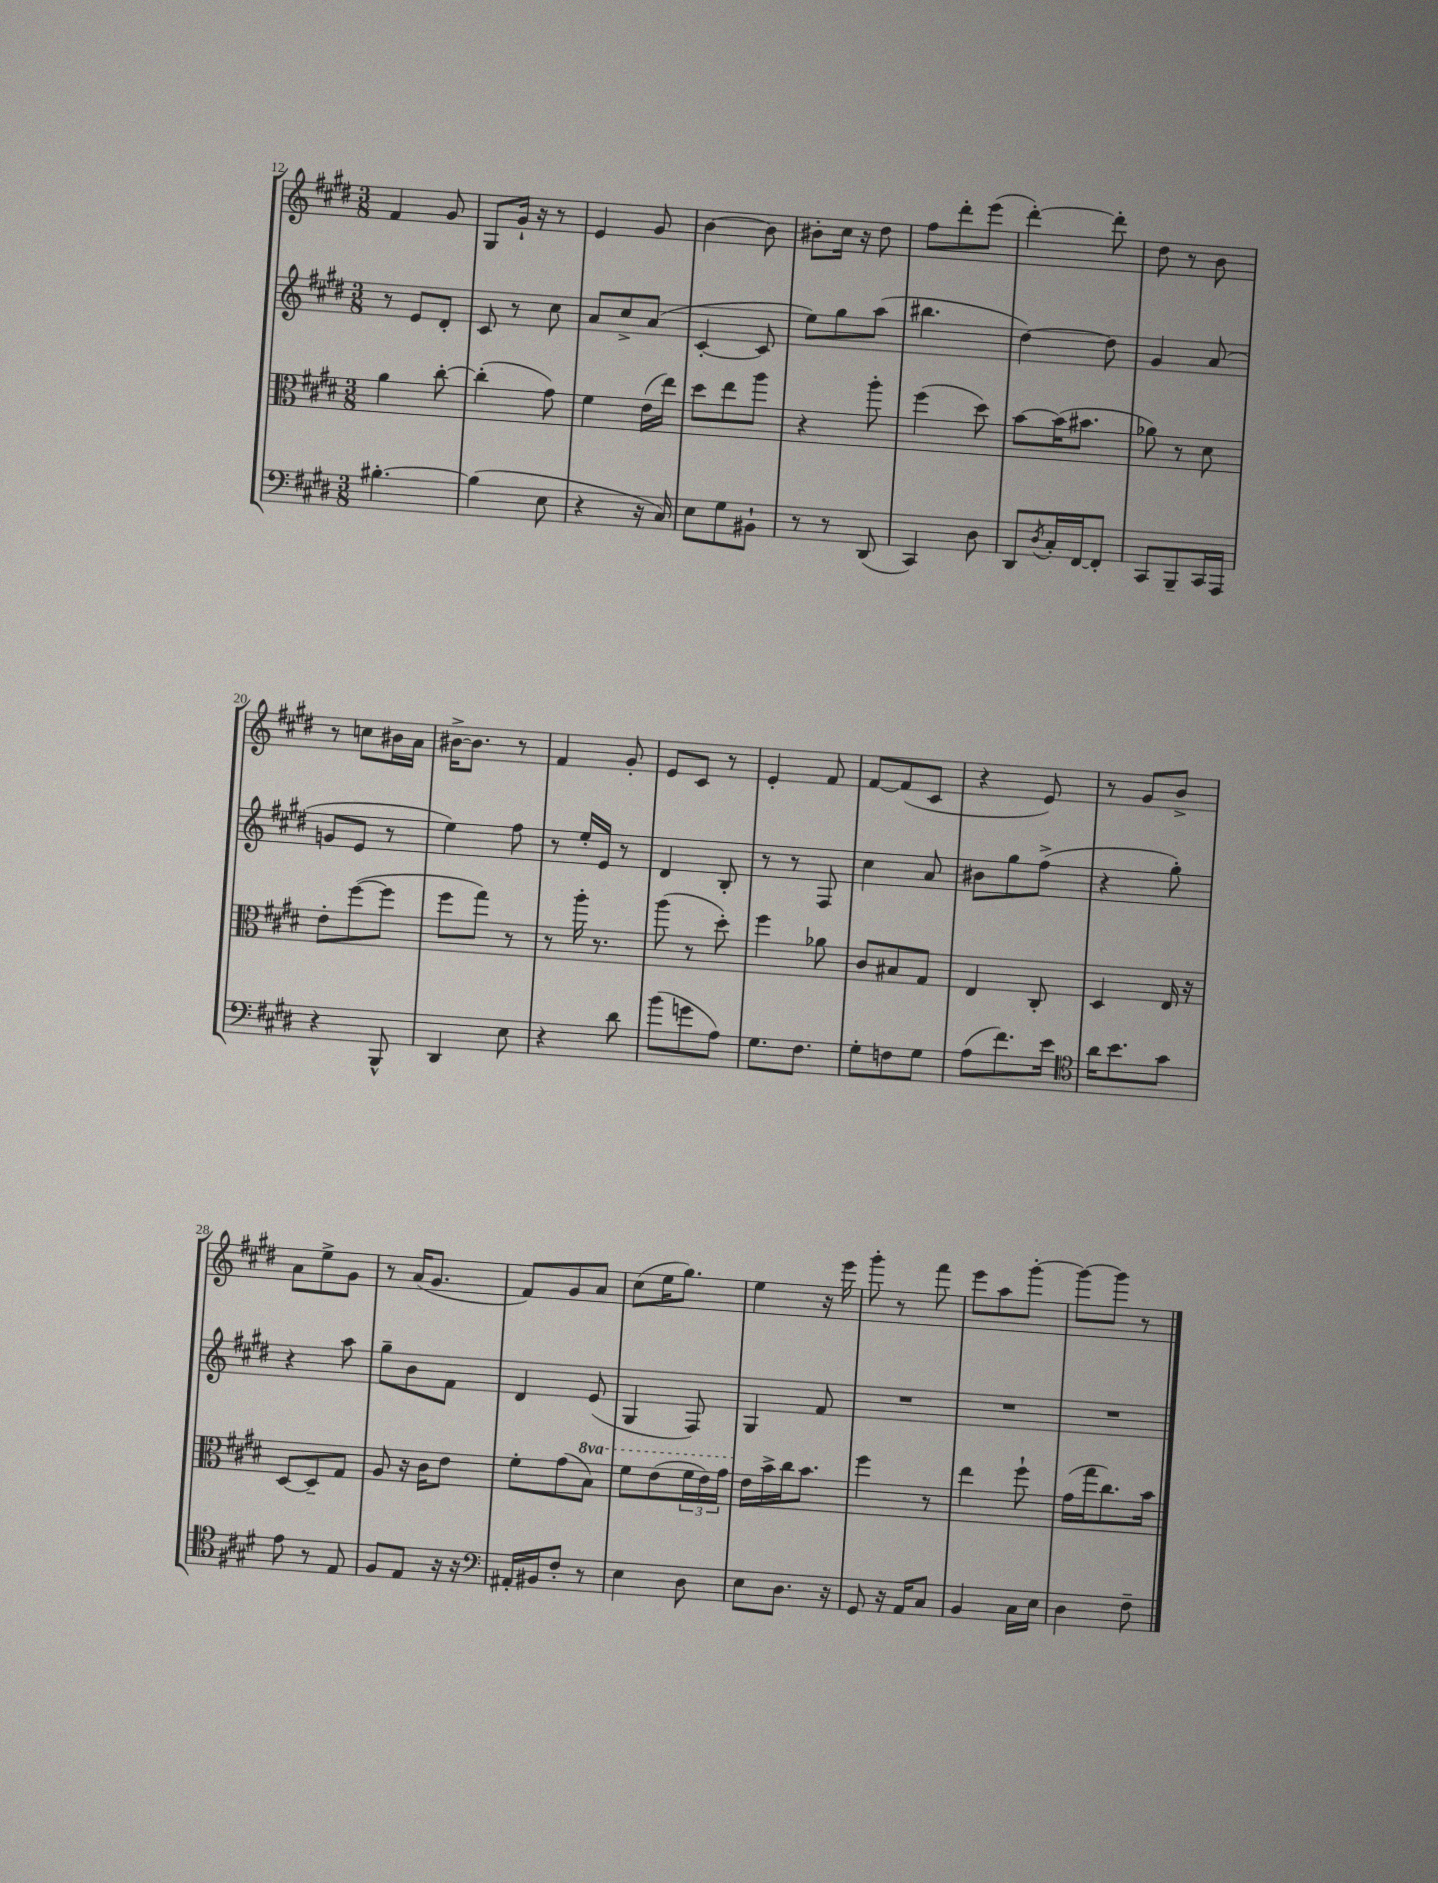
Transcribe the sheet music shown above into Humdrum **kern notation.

**kern	**kern	**kern	**kern
*staff4	*staff3	*staff2	*staff1
*clefF4	*clefC3	*clefG2	*clefG2
*k[f#c#g#d#]	*k[f#c#g#d#]	*k[f#c#g#d#]	*k[f#c#g#d#]
*M3/8	*M3/8	*M3/8	*M3/8
[4.B#'\	4a\	8r	4f#/
.	.	8e/L	.
.	[8cc#'\	8d#'/J	8g#/
=	=	=	=
(4B#\]	(4cc#'\]	8c#/	8G#/L
.	.	8r	16g#`/Jk
.	.	.	16r
8E\	8g#\)	8cc#\	8r
=	=	=	=
4r	4f#\	8a/L	4e/
.	.	8cc#^/	.
16r	(16e\LL	(8a/J	8g#/
16C#/)	16ee\JJ)	.	.
=	=	=	=
8E\L	8dd#\L	[4c#'/	[4b\
8G#\	8ee\	.	.
8BB#`\J	8aa\J	8c#/]	8b\]
=	=	=	=
8r	4r	8ee\L)	8b#'\L
8r	.	8gg#\	16cc#\Jk
.	.	.	16r
(8DD#/	8aa'\	(8aa\J	8dd#\
=	=	=	=
4CC#/)	(4ff#\	4.bb#\	8ff#\L
.	.	.	8ddd#'\
8D#\	8dd#\)	.	(8eee\J
=	=	=	=
8DD#/L	[8b\L	[4dd#\)	[4ddd#'\)
8qD#/	.	.	.
16C#'/L	(16b\]K	.	.
[16FF#/J	8.b#\J	.	.
8FF#'/]J	.	8dd#\]	8ddd#'\]
=	=	=	=
8CC#/L	8a-\)	4g#/	8dd#\
8BBB~/	8r	.	8r
16CC#/L	8d#\	(8a/	8b\
16AAA/JJ	.	.	.
=	=	=	=
4r	8e'\L	8g/L	8r
.	([8ff#\	8e/J	8cc\L
8BBB^^/	8ff#\]J	8r	16b#\L
.	.	.	16a\JJ
=	=	=	=
4DD#/	8ff#\L	4ee\)	[16b#^\LK
.	.	.	8.b#\]J
.	8gg#\J)	.	.
8E\	8r	8ff#\	8r
=	=	=	=
4r	8r	8r	4f#/
.	16aa'\	16ee'/LL	.
.	8.r	16e/JJ	.
8d#\	.	8r	8g#'/
=	=	=	=
(8b\L	(8aa\	4d#/	8e/L
8g\	8r	.	8c#/J
8A\J)	8dd#'\)	8B'/	8r
=	=	=	=
8.G#\L	4ff#\	8r	4e'/
.	.	8r	.
8.F#\J	.	.	.
.	8a-\	8F#/	8f#/
=	=	=	=
8G#'\L	8c#/L	4cc#\	[8f#/L
8F\	8B#/	.	(8f#/]
8G#\J	8G#/J	8a/	8c#/J
=	=	=	=
(8A\L	4E/	8b#\L	4r
8.f#\)	.	8gg#\	.
.	8C#'/	(8ff#^\J	8e/)
16e\Jk	.	.	.
=	=	=	=
*clefC4	*	*	*
16a\LK	4D#/	4r	8r
8.b\	.	.	.
.	.	.	8g#/L
8g#\J	16E/	8gg#'\)	8b^/J
.	16r	.	.
=	=	=	=
8e\	[8D#/L	4r	8a\L
8r	8D#~/]	.	8ee^\
8E/	8G#/J	8aa\	8g#\J
=	=	=	=
8F#/L	8A/	8gg#~\L	8r
8E/J	16r	8b\	(16a/LK
.	16c#\LK	.	8.g#/J
16r	8e\J	8f#\J	.
16r	.	.	.
=	=	=	=
*clefF4	*	*	*
16AA#'/LL	8f#'\L	4d#/	8f#/L)
16BB#/J	.	.	.
8F#'/J	(8g#\	.	8g#/
8r	8b\J)	(8e/	8a/J
=	=	=	=
4E\	8ff#\L	4G#/	(8cc#\L
.	(8ee\	.	16ee\K
.	.	.	8.gg#\J)
8D#\	24ff#\L	8F#/)	.
.	24ee\)	.	.
.	24gg#\JJ	.	.
=	=	=	=
8E\L	16e\LL	4G#/	4ee\
.	16b^\	.	.
8.D#\J	16cc#\J	.	.
.	8.b\J	.	.
.	.	8f#/	16r
16r	.	.	16eee\
=	=	=	=
8GG#/	4ff#\	4.r	8ggg#'\
16r	.	.	8r
16AA/LK	.	.	.
8C#/J	8r	.	8fff#\
=	=	=	=
4BB/	4ee\	4.r	8eee\L
.	.	.	8aa\
16C#\LL	8ff#`\	.	[8ggg#'\J
16E\JJ	.	.	.
=	=	=	=
4D#\	(16g#\LL	4.r	8ggg#\_L
.	16gg#\J	.	.
.	8.cc#\)	.	8ggg#\]J
8F#~\	.	.	8r
.	16b\Jk	.	.
==	==	==	==
*-	*-	*-	*-
